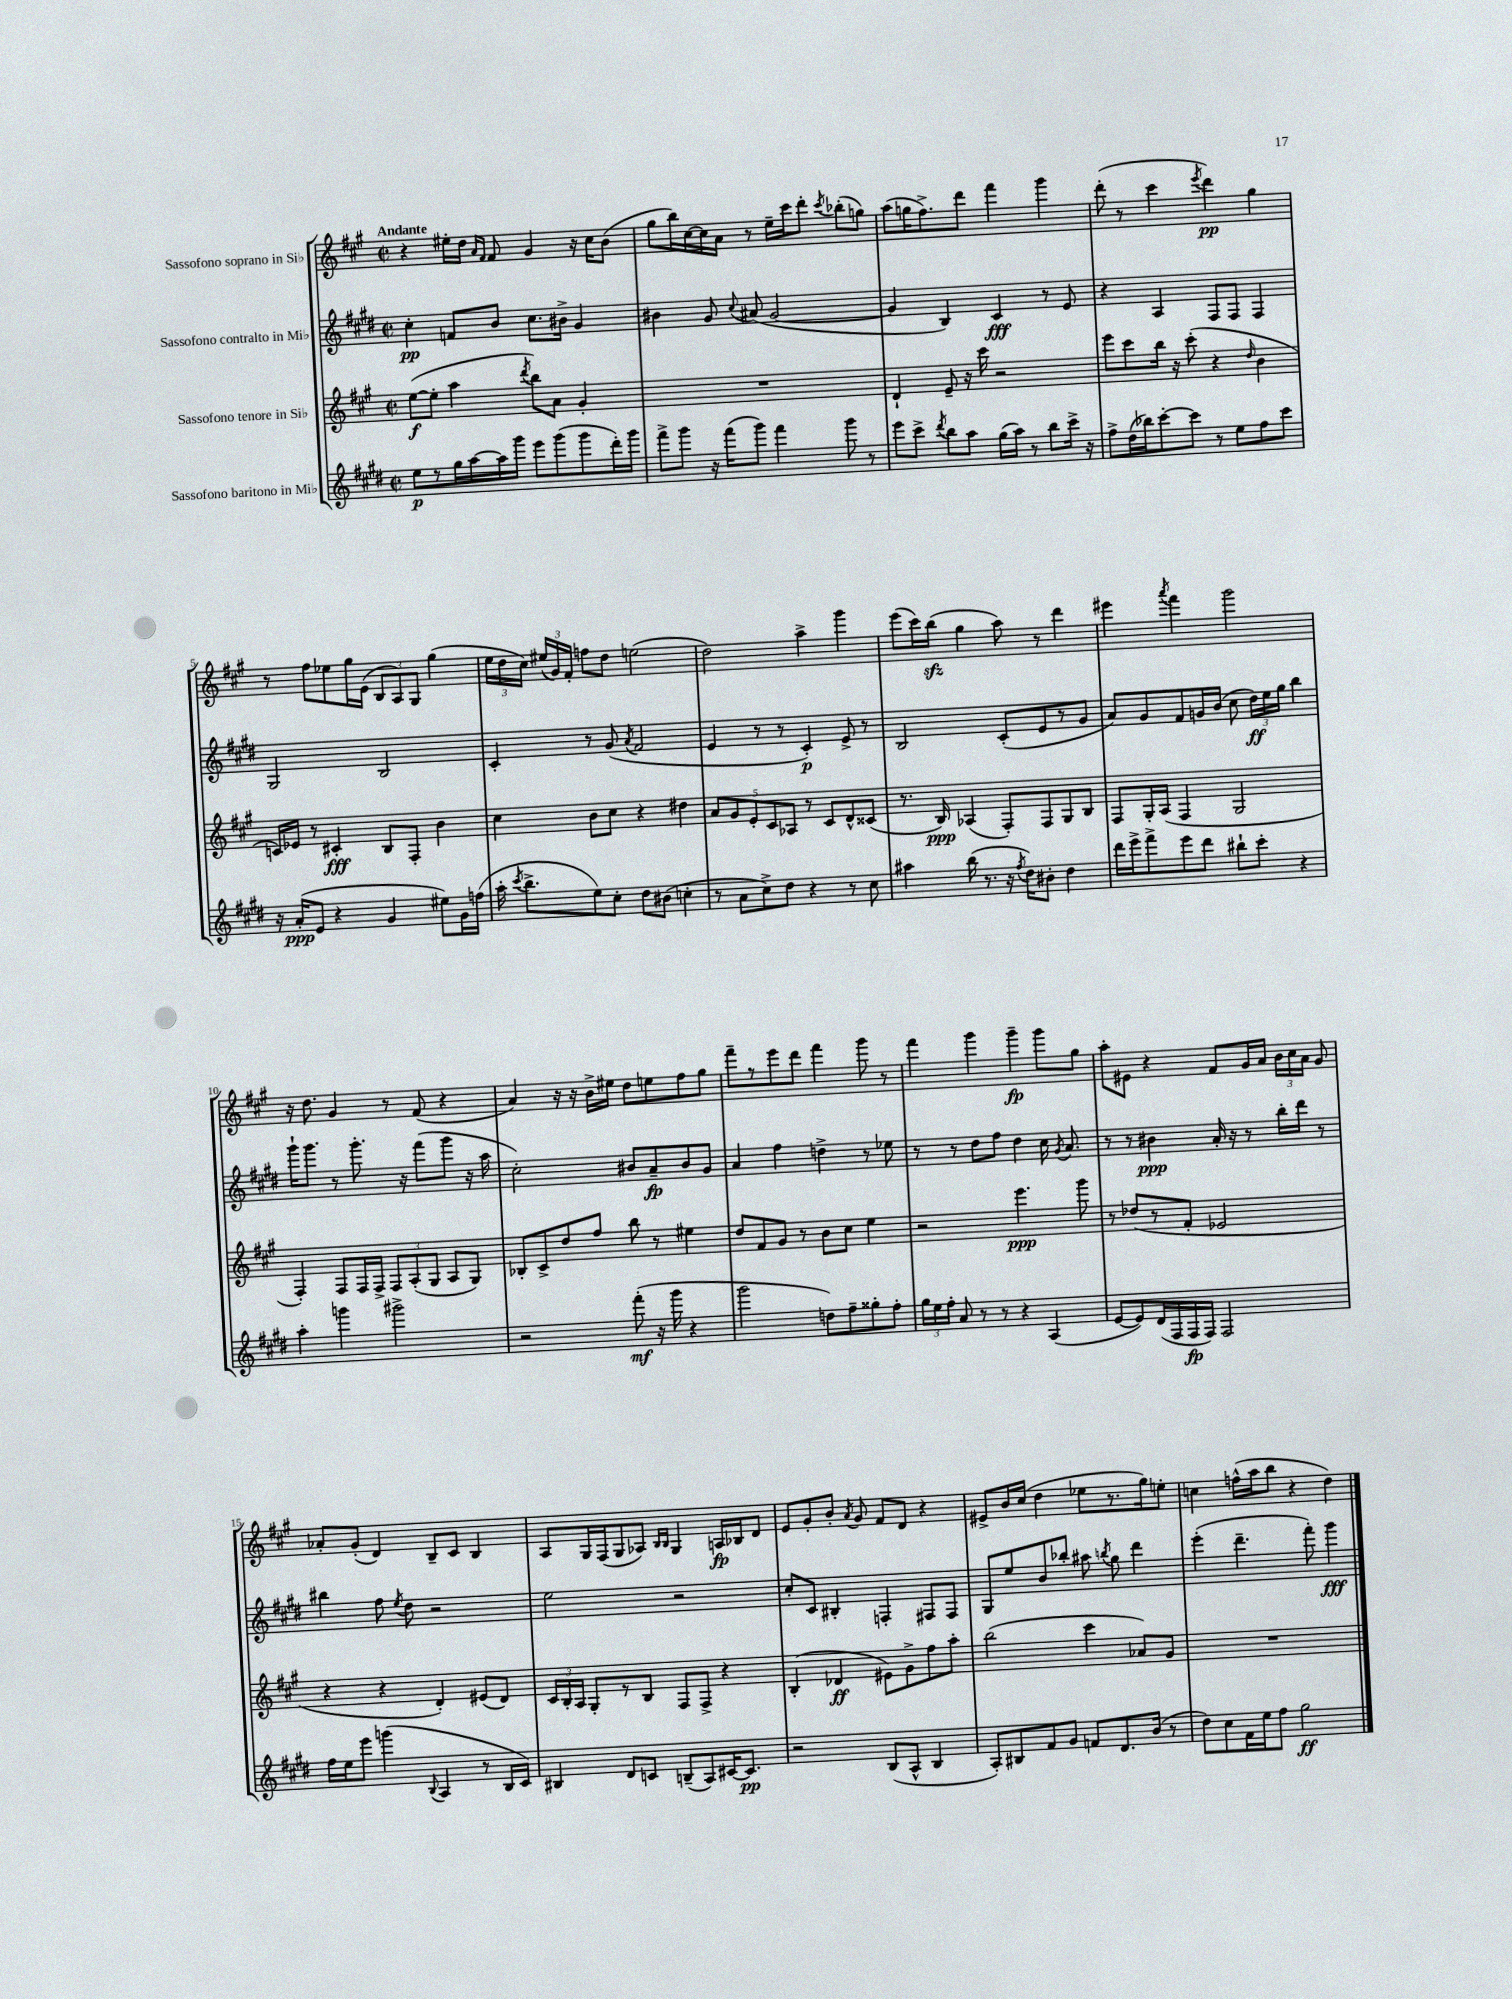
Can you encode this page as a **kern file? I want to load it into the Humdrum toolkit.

**kern	**kern	**kern	**kern
*staff4	*staff3	*staff2	*staff1
*clefG2	*clefG2	*clefG2	*clefG2
*k[f#c#g#d#]	*k[f#c#g#]	*k[f#c#g#d#]	*k[f#c#g#]
*M2/2	*M2/2	*M2/2	*M2/2
*met(c|)	*met(c|)	*met(c|)	*met(c|)
8ee	([8ee	4cc#'	4r
8r	8ee']	.	.
16gg#	4aa	8f	16ee#'
[16aa	.	.	16dd
.	.	.	16qqa
.	.	.	16qqf#
16aa]	.	8b	8f#
16ggg#	.	.	.
.	8qddd	.	.
8eee	8bb)	8.cc#	4g#
(8ggg#	8a	.	.
.	.	16b#^	.
8ggg#	4g#'	4g#	16r
.	.	.	16cc#
16ddd#')	.	.	(8b
16ggg#	.	.	.
=	=	=	=
8fff#^	1r	4b#	8gg#
8ggg#	.	.	16bb)
.	.	.	[16cc#
16r	.	8g#	16cc#]
(16fff#	.	.	16a
.	.	8qqcc#	.
8ggg#)	.	(8a#	8r
4fff#	.	[2g#	16ee~
.	.	.	16ccc#
.	.	.	8ddd'
.	.	.	8qccc#
8ggg#	.	.	(8bb-'
8r	.	.	8gg)
=	=	=	=
8eee	4d`	4g#]	(8aa
8ccc#^	.	.	16gg
.	.	.	8.ff#^)
8qddd#	.	.	.
8bb	8e~	4B)	.
8aa	16r	.	8ddd
.	16ccc#	.	.
(16gg#	2r	4c#	4fff#
16aa)	.	.	.
8r	.	.	.
8bb	.	8r	4ggg#
16ccc#^	.	8e	.
16r	.	.	.
=	=	=	=
8ff#^	8eee	4r	(8ddd'
(16dd#	8ccc#	.	8r
16bb-)	.	.	.
[8ccc#'	16bb	4A	4ccc#
.	16r	.	.
8ccc#]	(8ccc#'	.	.
.	.	.	8qeee
8r	4r	8F#	4ddd)
8ee	.	8F#	.
.	16qqdd	.	.
8ff#	4b	4F#	4gg#
8ccc#	.	.	.
=	=	=	=
16r	16c)	2G#	8r
(16a'	16e-	.	.
8e	8r	.	8ff#
4r	4c#'	.	8ee-
.	.	.	16gg#
.	.	.	(16e
4g#	8B	2B	12B
.	.	.	12A)
.	8F#'	.	.
.	.	.	12G#
8ee#)	4b	.	(4gg#
16g#	.	.	.
(16ff	.	.	.
=	=	=	=
16aa'	4cc#	4c#'	24ee
.	.	.	24dd
8qccc#	.	.	.
8.bb^	.	.	.
.	.	.	24cc#)
.	.	.	(24ee#
.	.	.	24g#)
.	.	.	24f#'
8ee)	8b	8r	8ff
8cc#'	8cc#	(8g#	8dd
.	.	8qa	.
8dd#	4r	2f#	(2ee
(8b#	.	.	.
4cc'	4dd#	.	.
=	=	=	=
8r	10a	4e	2dd)
.	10g#	.	.
8a	.	.	.
.	10e'	.	.
8cc#^)	.	8r	.
.	10c#	.	.
8dd#	.	8r	.
.	10A-	.	.
4r	8r	4c#')	4aa^
.	8c#	.	.
8r	8d^^	8e^	4ggg#
8cc#	(8c##	8r	.
=	=	=	=
4aa#	8.r	2B	(8eee
.	.	.	16ccc#)
.	16B)	.	(16bb
(16bb	(4A-	.	4gg#
8.r	.	.	.
16r	8F#')	(8c#'	8aa)
8qff#	.	.	.
16dd#)	.	.	.
8b#'	8F#	8e	8r
4dd#	8G#	8r	4ddd
.	8B	8g#	.
=	=	=	=
16ddd#	8F#	8a)	4eee#
16eee^	.	.	.
8fff#^	16G#'	8g#	.
.	(16A	.	.
.	.	.	8qaaa
8eee	4F#	8f#	4fff#
8ddd#	.	16g	.
.	.	(16b	.
8bb#`	2G#	8cc#	2ggg#
8ccc#'	.	24dd#)	.
.	.	24ee	.
.	.	24gg#	.
4r	.	4bb	.
=	=	=	=
4aa'	4F#')	16ggg#`	16r
.	.	8.ggg#	8.dd
4ggg	8F#	8r	4g#
.	16F#	8.ggg#'	.
.	16F#^	.	.
2ggg#^	12F#	.	8r
.	.	16r	.
.	(12A'	.	.
.	.	(8fff#	(8f#
.	12G#	.	.
.	8A	8ggg#	4r
.	8G#)	16r	.
.	.	16aa	.
=	=	=	=
2r	8B-'	2cc#')	4a)
.	8c#^	.	.
.	8dd	.	16r
.	.	.	16r
.	8ff#	.	16b^
.	.	.	16ee#
(8fff#'	8bb	8b#	8dd
16r	8r	8a~	8ee
16ggg#	.	.	.
4r	4ee#	8b#	8ff#
.	.	8g#	8gg#
=	=	=	=
2ggg#	8dd	4a	8fff#~
.	8f#	.	8r
.	8g#	4ff#	8eee
.	8r	.	8ddd
8dd)	8b	4dd^	4fff#
8ff#~	8cc#	.	.
8gg##'	4ee	8r	8ggg#
8ff#'	.	8ee-	8r
=	=	=	=
24gg#	2r	8r	4fff#
24ee	.	.	.
24ff#'	.	.	.
8a	.	8r	.
8r	.	8dd#	4ggg#
8r	.	8ff#	.
4r	4.eee	4dd#	4ggg#~
(4A	.	16cc#	8ggg#
.	.	8qg#	.
.	.	8.a	.
.	8ggg#	.	8gg#
=	=	=	=
[8e	8r	8r	8aa'
8e])	(8dd-	8r	8e#
(16d#	8r	4b#	4r
16F#	.	.	.
16F#	8f#'	.	.
16F#)	.	.	.
2F#	2e-	16a'	8f#
.	.	16r	.
.	.	8r	16g#
.	.	.	16a
.	.	16bb'	24b
.	.	.	24cc#
.	.	16ddd#	.
.	.	.	24a
.	.	8r	8g#
=	=	=	=
16ff#	4r	4bb#	8a-'
16ee	.	.	.
8eee	.	.	(8g#'
(4ggg	4r	8ff#	4d)
.	.	8qee	.
.	.	8dd#	.
8qqB	.	.	.
4A	4d')	2r	8B~
.	.	.	8c#
8r	(8e#	.	4B
16B	8d)	.	.
16c#)	.	.	.
=	=	=	=
4B#	24c#	2ee	8A
.	24B'	.	.
.	24A	.	.
.	8G#'	.	16G#
.	.	.	(16F#
8d#	8r	.	8G#
8c	8B	.	8A-)
.	.	.	16qqB
.	.	.	16qqB
(8B~	8F#	2r	4G#
8A)	8F#^	.	.
[16c#	4r	.	16A
8.c#]	.	.	16B-
.	.	.	8d
=	=	=	=
2r	(4B'	8cc#'	8e
.	.	8c#	8g#'
.	4d-	4B#'	8b'
.	.	.	8qa
.	.	.	8g#
(8B	8e#)	4F'	8f#
8A^^	8g#^	.	8d
4B	8ff#	8F#	4r
.	8aa'	8F#	.
=	=	=	=
8A')	(2bb	8G#	8e#^
8B#	.	8ee	16b
.	.	.	(16cc#
8f#	.	8b	4dd
8g#	.	8bb-'	.
8f	4ccc#	8aa#	8ee-
.	.	8qbb	.
8.d#	.	8gg#	8.r
.	8a-)	4ddd#	.
(16b	.	.	16gg#)
8r	8g#	.	8ee'
=	=	=	=
8dd#)	1r	(4eee'	4cc
8cc#	.	.	.
16f#	.	4.ddd#~	(16ff^^
16ee	.	.	16aa
8ff#	.	.	8bb
2gg#	.	.	4r
.	.	8fff#')	.
.	.	4ggg#	4dd)
==	==	==	==
*-	*-	*-	*-
